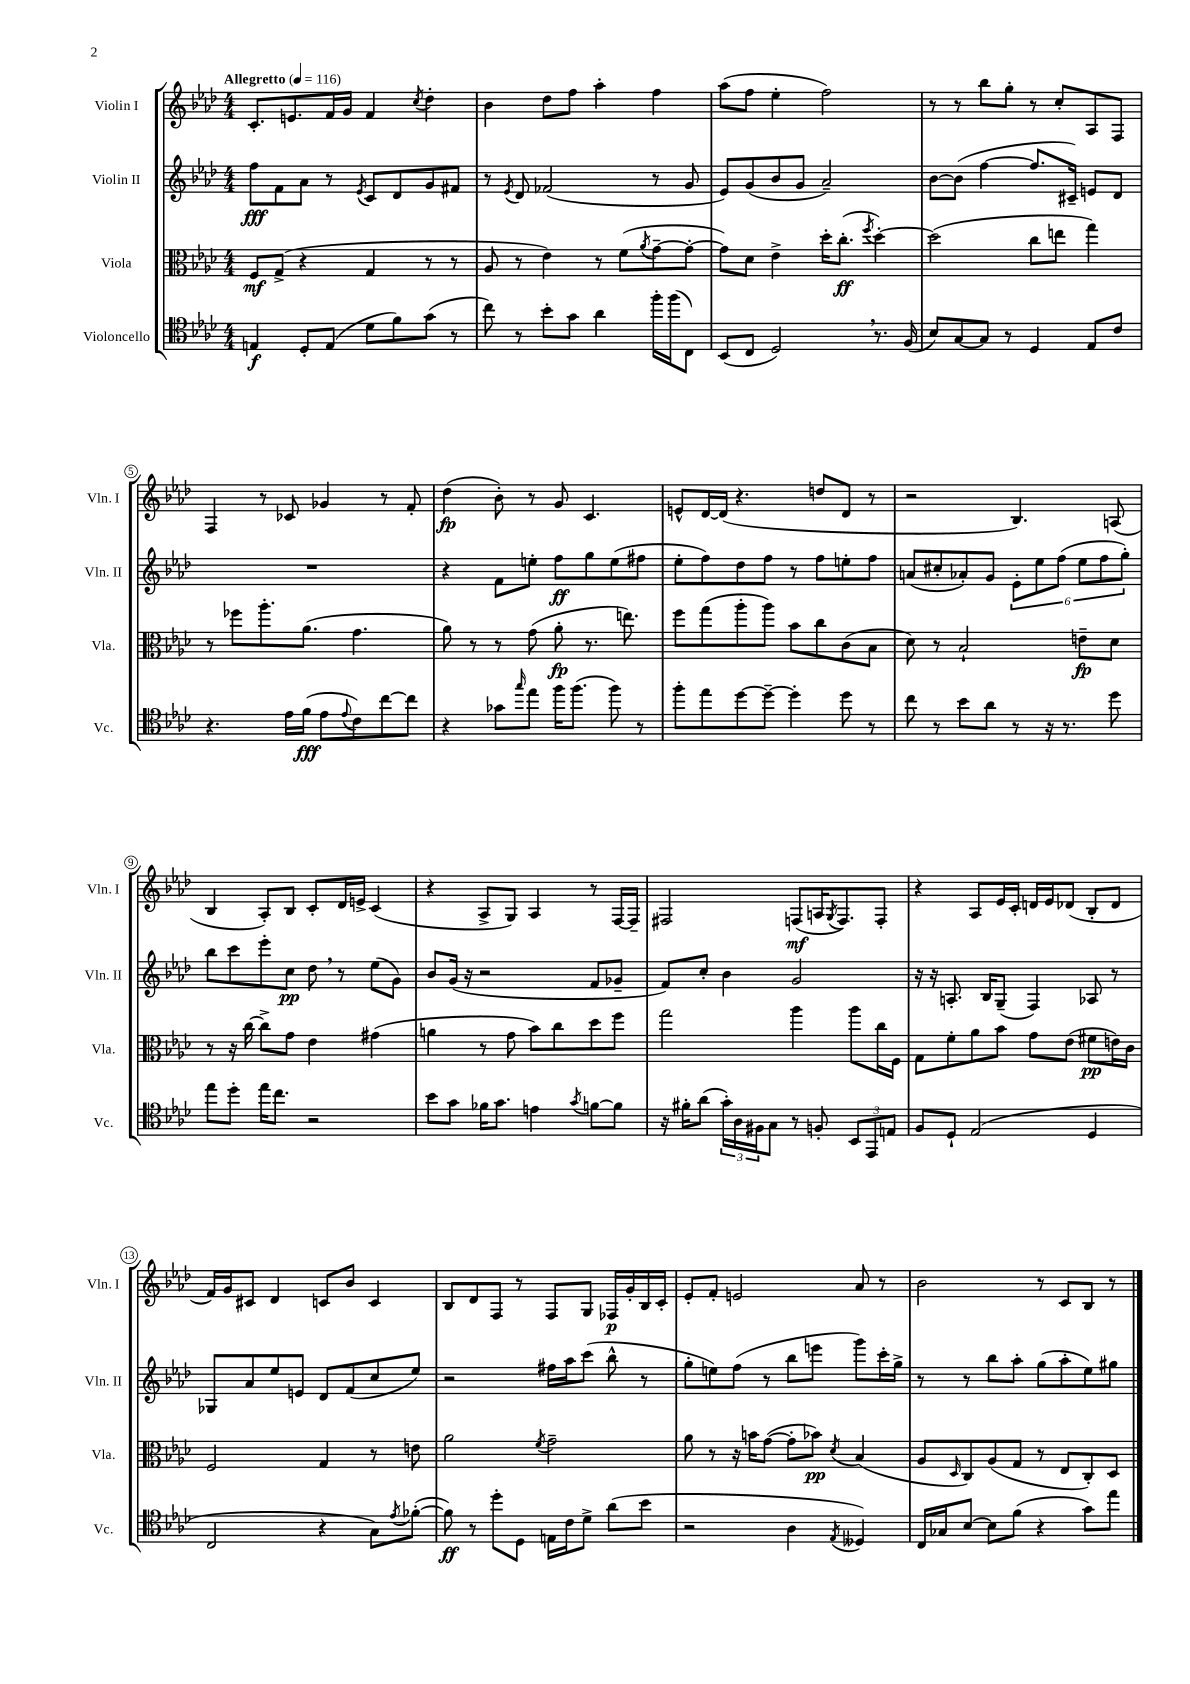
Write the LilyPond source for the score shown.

<<
\new StaffGroup <<
\new Staff = "s0" \with { instrumentName = "Violin I" shortInstrumentName = "Vln. I" } {
    \clef treble \key aes \major \numericTimeSignature \time 4/4 \tempo "Allegretto" 4 = 116
    c'8.-. e'8. f'16 g'16 f'4 \acciaccatura { c''8 } des''4-. |
    bes'4 des''8 f''8 aes''4-. f''4 |
    aes''8( f''8 ees''4-. f''2) |
    r8 r8 bes''8 g''8-. r8 c''8-. aes8 f8 |
    f4 r8 ces'8 ges'4 r8 f'8-. |
    des''4\fp( bes'8-.) r8 g'8 c'4. |
    e'8-^ des'16~ des'16( r4. d''8 des'8 r8 |
    r2 bes4.) a8( |
    bes4 aes8-.) bes8 c'8-. des'16 e'16-> c'4( |
    r4 aes8-> g8) aes4 r8 f16~ f16-- |
    fis2 f8\mf( a16 \acciaccatura { g8 } f8.) f8-. |
    r4 aes8 ees'16 c'16-. d'16 ees'16 des'8( bes8-. des'8 |
    f'16) g'16 cis'8 des'4 c'8 bes'8 c'4 |
    bes8 des'8 f8 r8 f8 g8 fes16\p g'16-. bes16 c'16-. |
    ees'8-. f'8-. e'2 aes'8 r8 |
    bes'2 r8 c'8 bes8 r8 \bar "|." |
}
\new Staff = "s1" \with { instrumentName = "Violin II" shortInstrumentName = "Vln. II" } {
    \clef treble \key aes \major \numericTimeSignature \time 4/4
    f''8\fff f'8 aes'8 r8 \acciaccatura { ees'8 } c'8 des'8 g'8 fis'8 |
    r8 \acciaccatura { ees'8 } des'8 fes'2( r8 g'8 |
    ees'8) g'8( bes'8 g'8 aes'2--) |
    bes'8~ bes'8( f''4~ f''8. cis'16--) e'8 des'8 |
    R1 |
    r4 f'8 e''8-. f''8\ff g''8 e''8( fis''8 |
    ees''8-. f''8) des''8 f''8 r8 f''8 e''8-. f''8 |
    a'8( cis''8-. aes'8-.) g'8 \tuplet 6/4 { ees'8-. ees''8 f''8( ees''8 f''8 g''8-.) } |
    bes''8 c'''8 ees'''8-. c''8\pp des''8 \breathe r8 ees''8( g'8) |
    bes'8 g'16( r16 r2 f'8 ges'8-- |
    f'8) c''8-. bes'4 g'2 |
    r16 r16 a8.-. bes16 g8--( f4) aes8 r8 |
    ges8 aes'8 ees''8 e'8 des'8 f'8( c''8 ees''8) |
    r2 fis''16 aes''16 c'''8( bes''8-^ r8 |
    g''8-. e''8) f''8( r8 bes''8 e'''8 g'''8) c'''16-. g''16-> |
    r8 r8 bes''8 aes''8-. g''8( aes''8-. ees''8) gis''8 \bar "|." |
}
\new Staff = "s2" \with { instrumentName = "Viola" shortInstrumentName = "Vla." } {
    \clef alto \key aes \major \numericTimeSignature \time 4/4
    f8\mf g8->( r4 g4 r8 r8 |
    aes8 r8 ees'4) r8 f'8( \acciaccatura { aes'8 } g'8~-- g'8~-. |
    g'8) des'8 ees'4-> des''16-. c''8.-.\ff( \acciaccatura { f''8 } des''4~-.) |
    des''2( c''8 e''8 g''4) |
    r8 fes''8 aes''8.-. aes'8.( g'4. |
    aes'8) r8 r8 g'8( aes'8-.\fp r8. e''8.) |
    f''8 g''8( aes''8-. aes''8) bes'8 c''8 c'8( bes8 |
    des'8) r8 bes2-! e'8--\fp des'8 |
    r8 r16 c''16~ c''8-> g'8 ees'4 gis'4( |
    a'4 r8 g'8 bes'8) c''8 des''8 f''8 |
    g''2 aes''4 aes''8 c''16 f16 |
    g8 f'8-. aes'8 bes'8 g'8 ees'8( fis'8\pp e'16) c'16 |
    f2 g4 r8 e'8 |
    aes'2 \acciaccatura { f'8 } g'2-- |
    aes'8 r8 r16 b'16 g'8~( g'8-. bes'8\pp) \acciaccatura { des'8 } bes4( |
    aes8 \grace { des16 } c8) aes8( g8 r8 ees8 c8-.) des8 \bar "|." |
}
\new Staff = "s3" \with { instrumentName = "Violoncello" shortInstrumentName = "Vc." } {
    \clef tenor \key aes \major \numericTimeSignature \time 4/4
    e4\f des8-. e8( des'8 f'8) g'8( r8 |
    c''8) r8 bes'8-. g'8 aes'4 f''16-. f''16( c8) |
    bes,8( c8 des2) \breathe r8. f16( |
    bes8) g8~ g8 r8 des4 ees8 c'8 |
    r4. ees'16 f'16\fff( ees'8 \appoggiatura { ees'8 } c'8) c''8~ c''8 |
    r4 ges'8 \grace { g''16 } ees''8 f''16 f''8.( f''8) r8 |
    f''8-. ees''8 des''8~ des''8~-- des''4-. des''8 r8 |
    c''8 r8 bes'8 aes'8 r8 r16 r8. des''8 |
    ees''8 des''8-. ees''16 c''8. r2 |
    bes'8 g'8 fes'16 g'8. e'4 \acciaccatura { g'8 } f'8~ f'8 |
    r16 fis'16-. aes'8( \tuplet 3/2 { g'16-.) aes16 fis16 } g8 r8 f8-. \tuplet 3/2 { bes,8 ees,8 e8 } |
    f8 des8-! ees2( des4 |
    c2 r4 g8) \acciaccatura { ees'8 } fes'8~-.( |
    fes'8\ff) r8 des''8-. des8 e16 c'16 des'8-> aes'8( bes'8 |
    r2 aes4 \acciaccatura { ees8 } deses4) |
    c16 ges16 bes8~ bes8 f'8( r4 g'8) ees''8 \bar "|." |
}
>>
>>
\layout { \context { \Score \override BarNumber.stencil = #(make-stencil-circler 0.1 0.3 ly:text-interface::print) } }
